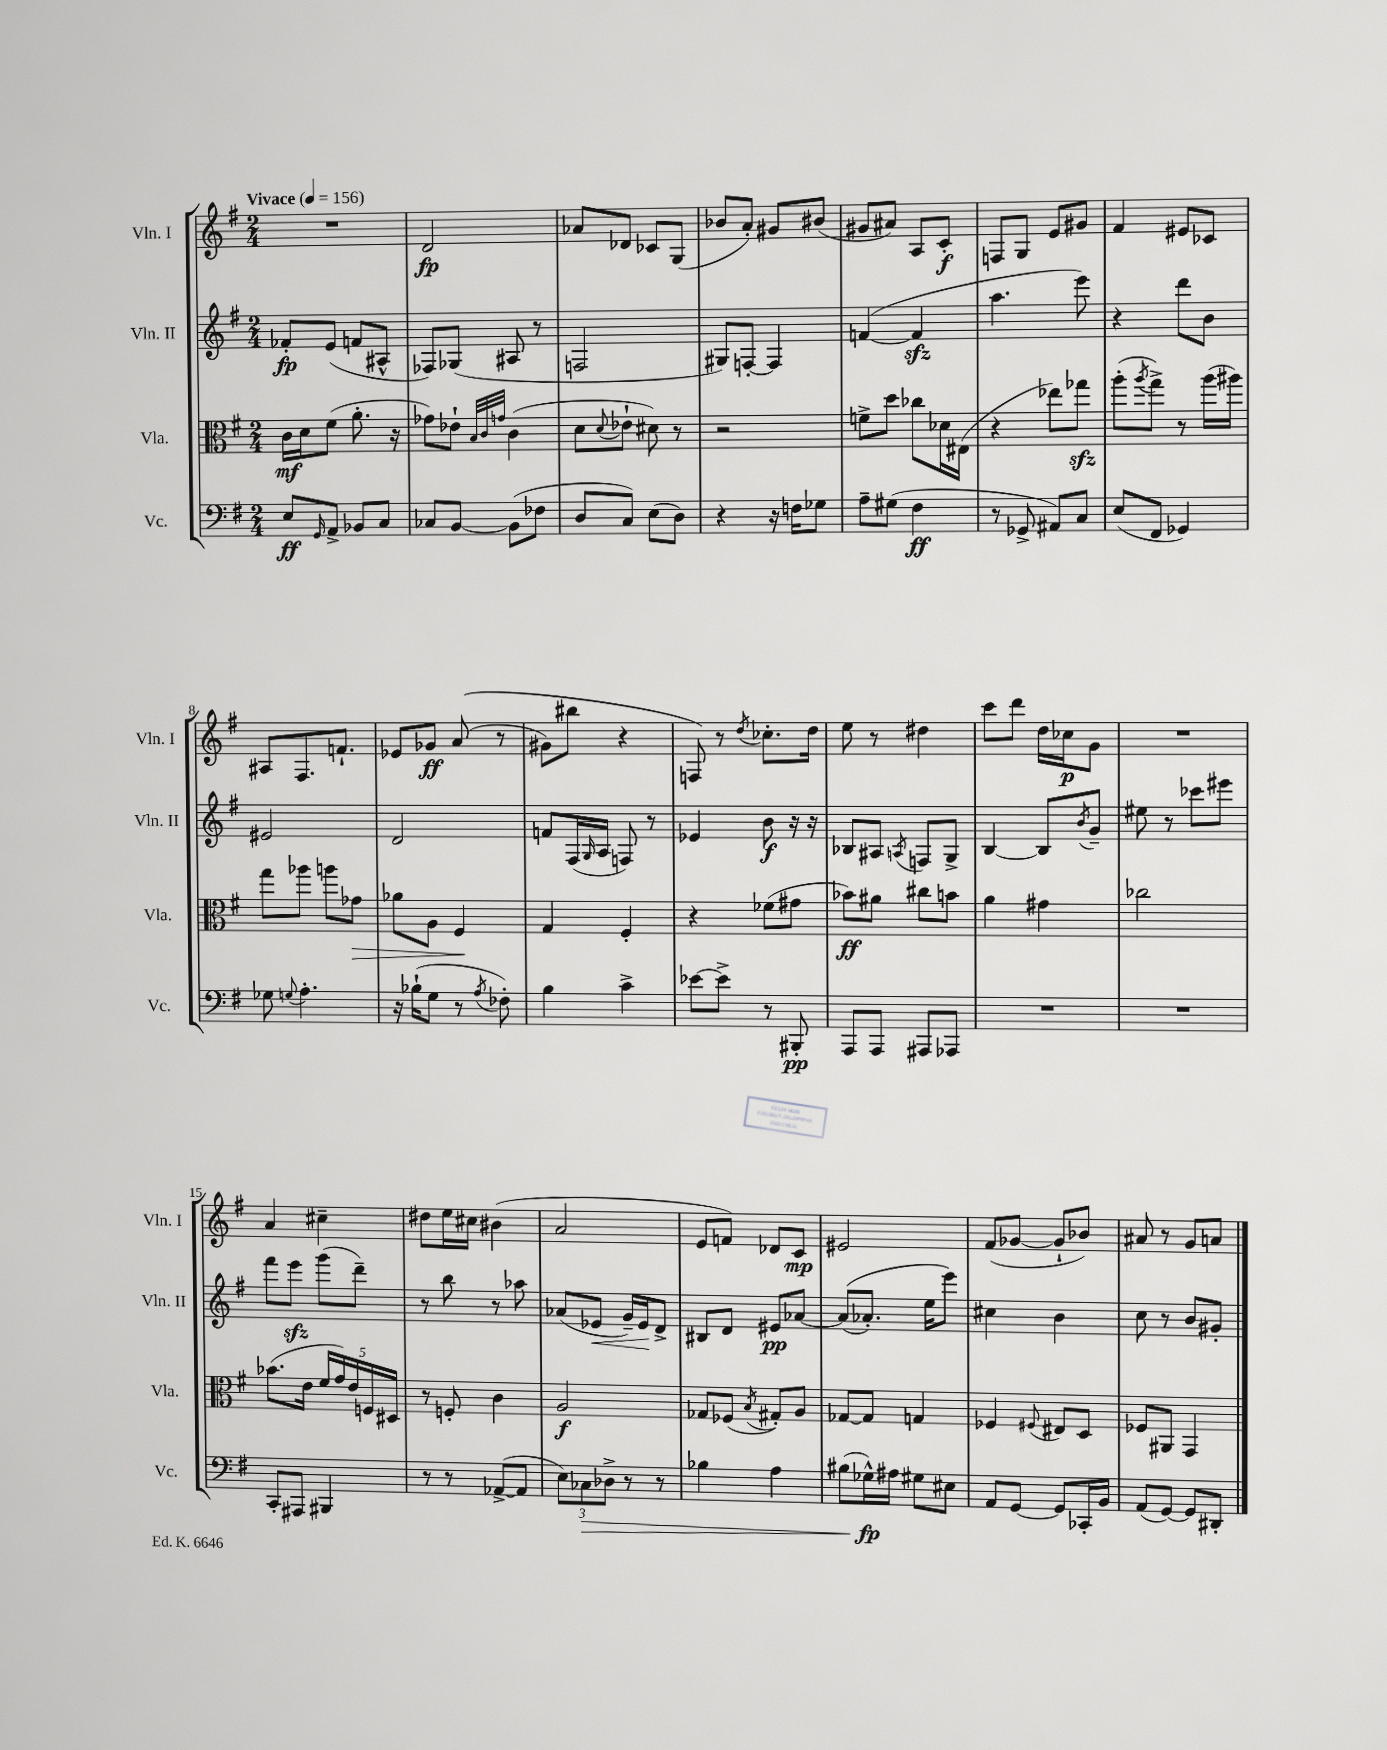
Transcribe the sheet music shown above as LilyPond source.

<<
\new StaffGroup <<
\new Staff = "s0" \with { instrumentName = "Vln. I" shortInstrumentName = "Vln. I" } {
    \clef treble \key g \major \numericTimeSignature \time 2/4 \tempo "Vivace" 4 = 156
    R2 |
    d'2\fp |
    aes'8 des'8 ces'8 g8( |
    bes'8 a'8-.) gis'8 bis'8( |
    gis'8 ais'8) a8 c'8-.\f |
    f8 g8 e'8 gis'8 |
    fis'4 eis'8 ces'8 |
    ais8 fis8. f'8.-! |
    ees'8 ges'8\ff a'8(\( r8 |
    gis'8) bis''8 r4 |
    f8\) r8 \acciaccatura { d''8 } ces''8.-. d''16 |
    e''8 r8 dis''4 |
    c'''8 d'''8 d''16 ces''16\p g'8 |
    R2 |
    a'4 cis''4-- |
    dis''8 e''16 cis''16 bis'4( |
    a'2 |
    e'8 f'8) des'8 c'8\mp |
    eis'2 |
    fis'8( ges'8~ ges'8-! bes'8) |
    ais'8 r8 g'8 a'8 \bar "|." |
}
\new Staff = "s1" \with { instrumentName = "Vln. II" shortInstrumentName = "Vln. II" } {
    \clef treble \key g \major \numericTimeSignature \time 2/4
    fes'8-.\fp e'8( f'8 ais8-^ |
    fes8) ges8( ais8 r8 |
    f2 |
    gis8) f8~-. f4 |
    f'4~( f'4\sfz |
    a''4. e'''8) |
    r4 d'''8 b'8 |
    eis'2 |
    d'2 |
    f'8 fis16( \grace { g16 } a16 f8) r8 |
    ees'4 b'8\f r16 r16 |
    bes8 ais8 \acciaccatura { a8 } f8 g8-> |
    b4~ b8 \acciaccatura { b'8 } g'8-- |
    eis''8 r8 ces'''8 eis'''8 |
    fis'''8 e'''8\sfz g'''8( d'''8--) |
    r8 b''8 r8 aes''8 |
    aes'8( ees'8\< g'16--) ees'16\! d'8-> |
    bis8 d'8 eis'8\pp aes'8~ |
    aes'8(\( aes'8.-.) e''16 e'''8\) |
    cis''4 b'4 |
    c''8 r8 b'8 gis'8-. \bar "|." |
}
\new Staff = "s2" \with { instrumentName = "Vla." shortInstrumentName = "Vla." } {
    \clef alto \key g \major \numericTimeSignature \time 2/4
    c'16\mf d'16 fis'8( a'8.-. r16 |
    ges'8) ees'8-! \grace { b32 c'32 g'32 } c'4( |
    d'8 \appoggiatura { d'8 } ees'8-! dis'8) r8 |
    r2 |
    f'8-> d''8 ces''8 des'16 eis16( |
    r4 ees''8) ges''8\sfz |
    a''8-.( \acciaccatura { a''8 } g''8->) r8 a''16( ais''16) |
    g''8 aes''8 a''8 ges'8\> |
    aes'8 a8 fis4\! |
    g4 fis4-. |
    r4 fes'8( gis'8 |
    bes'8\ff) ais'8 cis''8 b'8 |
    a'4 gis'4 |
    ces''2 |
    bes'8.( e'16 \tuplet 5/4 { fis'16 g'16) e'16 f16 dis16 } |
    r8 f8-. c'4 |
    a2\f |
    ges8 fes8( \acciaccatura { b8 } gis8-.) a8 |
    ges8~ ges8 g4 |
    fes4 \appoggiatura { fis8 } eis8 d8 |
    fes8 ais,8 g,4 \bar "|." |
}
\new Staff = "s3" \with { instrumentName = "Vc." shortInstrumentName = "Vc." } {
    \clef bass \key g \major \numericTimeSignature \time 2/4
    e8\ff \grace { g,16 } a,8-> bes,8 c8 |
    ces8 b,8~ b,8( fes8 |
    d8 c8) e8( d8) |
    r4 r16 f16 ges8 |
    a8-- gis8( fis4\ff |
    r8 ges,8-> ais,8) c8 |
    e8( fis,8 ges,4) |
    ges8 \appoggiatura { g8 } a4.-. |
    r16 bes16-!( g8 r8 \acciaccatura { a8 } fes8-.) |
    b4 c'4-> |
    ees'8~ ees'8-> r8 bis,,8-.\pp |
    a,,8 a,,8 ais,,8 aes,,8 |
    R2 |
    R2 |
    c,8-. ais,,8 bis,,4 |
    r8 r8 aes,8~->( aes,8 |
    \tuplet 3/2 { e8) ces8\> des8-> } r8 r8 |
    bes4 a4 |
    bis8( ges16-^\fp\!) ais16 gis8 eis8 |
    a,8 g,8~ g,8 ces,16-. b,16 |
    a,8( g,8~) g,8 dis,8-. \bar "|." |
}
>>
>>
